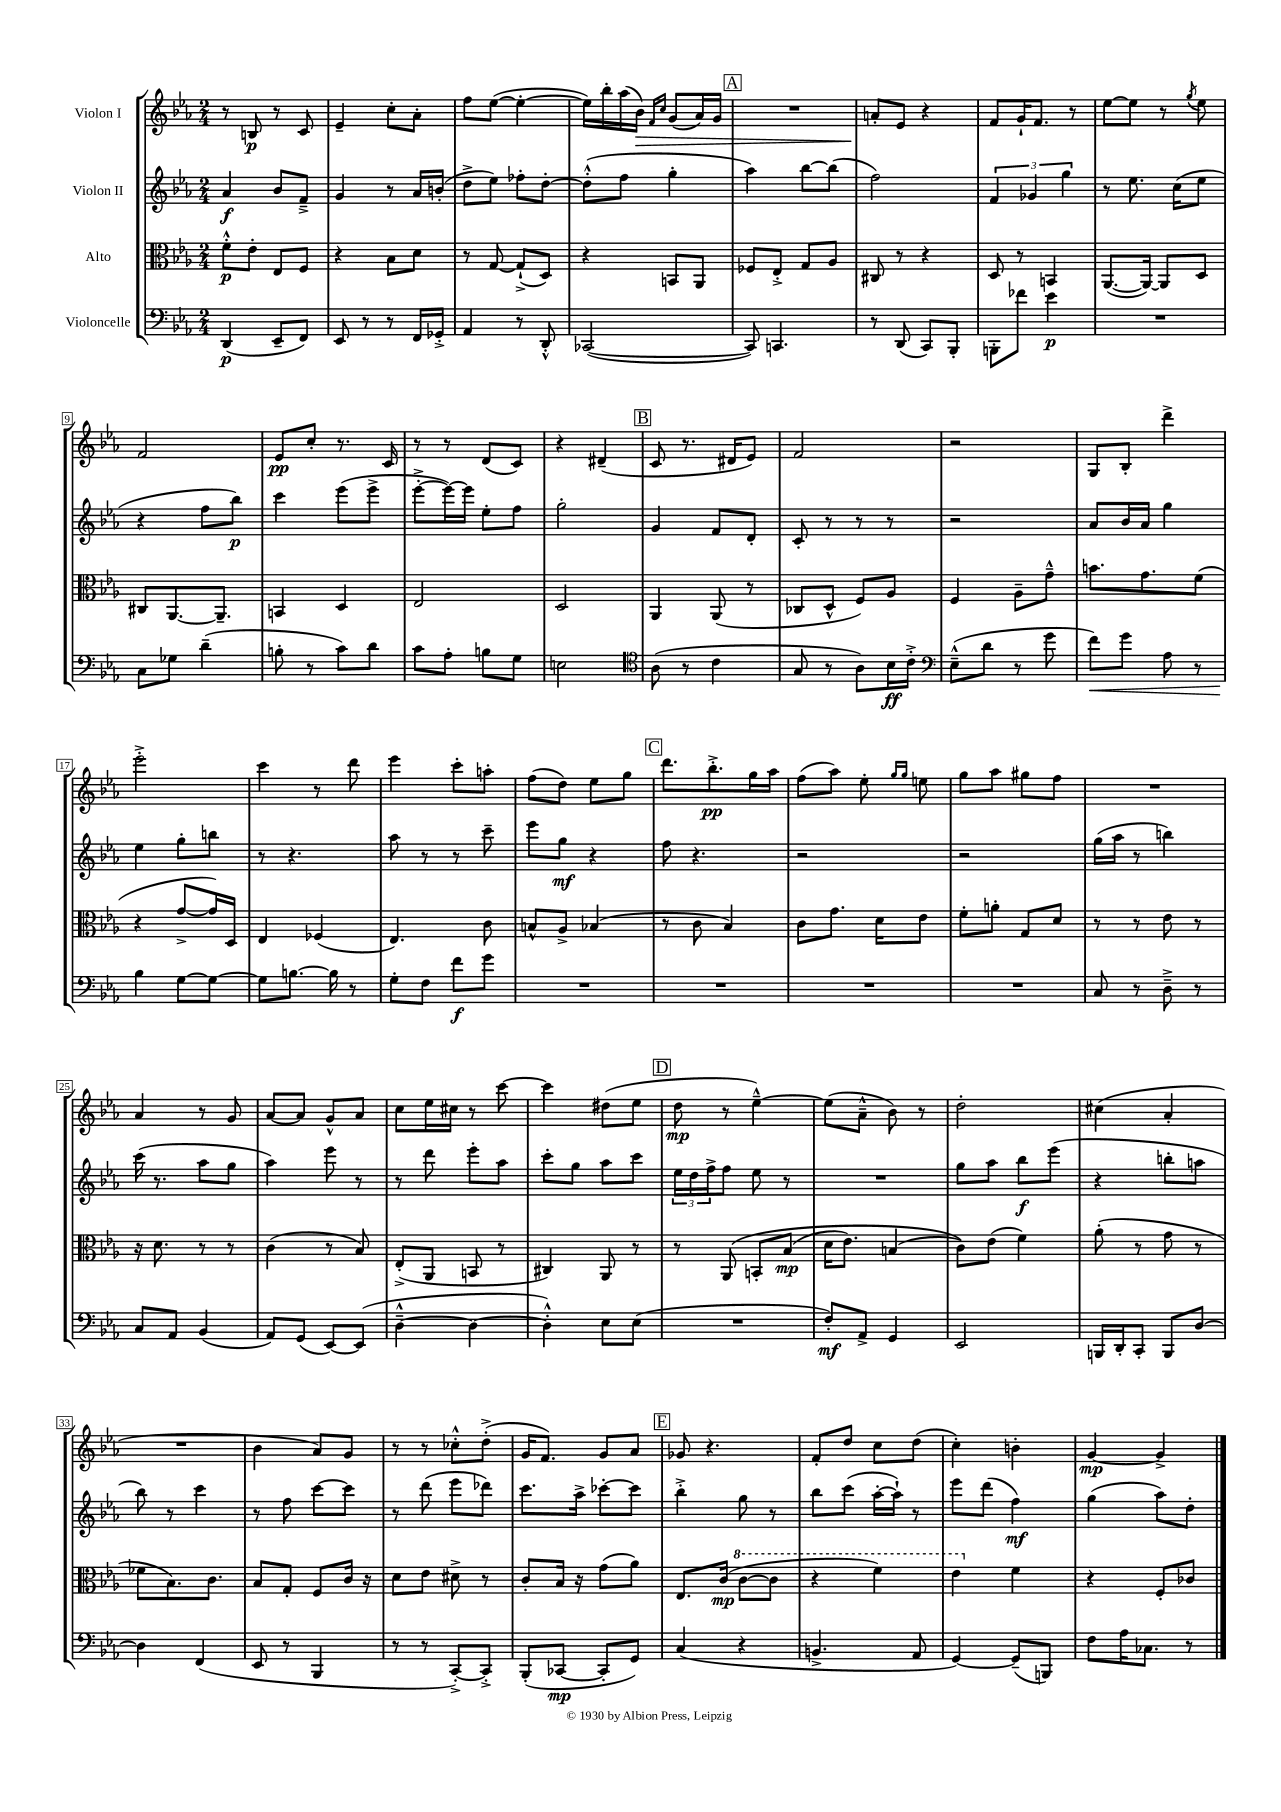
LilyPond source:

<<
\new StaffGroup <<
\new Staff = "s0" \with { instrumentName = "Violon I" } {
    \clef treble \key ees \major \numericTimeSignature \time 2/4
    r8 b8\p r8 c'8 |
    ees'4-- c''8-. aes'8-. |
    f''8 ees''8~( ees''4~-. |
    ees''16) bes''16-. aes''16( bes'16\>) \grace { f'16 c''16 } g'8( aes'16) g'16 |
    \mark \markup { \box "A" } R2 |
    a'8-.\! ees'8 r4 |
    f'8 g'16-! f'8. r8 |
    ees''8~ ees''8 r8 \acciaccatura { g''8 } ees''8 |
    f'2 |
    ees'8\pp c''8-. r8. c'16 |
    r8 r8 d'8( c'8) |
    r4 dis'4--( |
    \mark \markup { \box "B" } c'8 r8. dis'16 ees'8) |
    f'2 |
    r2 |
    g8 bes8-. d'''4-> |
    ees'''2-.-> |
    c'''4 r8 d'''8 |
    ees'''4 c'''8-. a''8-. |
    f''8( d''8) ees''8 g''8 |
    \mark \markup { \box "C" } d'''8. bes''8.-.->\pp g''16 aes''16 |
    f''8( aes''8) ees''8-. \grace { g''16 g''16 } e''8 |
    g''8 aes''8 gis''8 f''8 |
    R2 |
    aes'4 r8 g'8 |
    aes'8~ aes'8 g'8-^ aes'8 |
    c''8 ees''16 cis''16 r8 c'''8~ |
    c'''4 dis''8( ees''8 |
    \mark \markup { \box "D" } d''8\mp r8 ees''4~---^) |
    ees''8( aes'8---^ bes'8) r8 |
    d''2-. |
    cis''4( aes'4-. |
    R2 |
    bes'4 aes'8) g'8 |
    r8 r8 ces''8-.-^ d''8-.->( |
    g'16 f'8.) g'8 aes'8 |
    \mark \markup { \box "E" } ges'8 r4. |
    f'8-. d''8 c''8 d''8( |
    c''4-.) b'4-. |
    g'4~\mp g'4-> \bar "|." |
}
\new Staff = "s1" \with { instrumentName = "Violon II" } {
    \clef treble \key ees \major \numericTimeSignature \time 2/4
    aes'4\f bes'8 f'8---> |
    g'4 r8 aes'16 b'16-.( |
    d''8-> ees''8) fes''8-. d''8~-. |
    d''8-.-^( f''8 g''4-. |
    \mark \markup { \box "A" } aes''4) bes''8~ bes''8( |
    f''2) |
    \tuplet 3/2 { f'4 ges'4 g''4 } |
    r8 ees''8. c''16( ees''8 |
    r4 f''8 bes''8\p) |
    c'''4 ees'''8( ees'''8-> |
    ees'''8~-.-> ees'''16~) ees'''16 ees''8-. f''8 |
    g''2-. |
    \mark \markup { \box "B" } g'4 f'8 d'8-. |
    c'8-. r8 r8 r8 |
    r2 |
    aes'8 bes'16 aes'16 g''4 |
    ees''4 g''8-. b''8 |
    r8 r4. |
    aes''8 r8 r8 c'''8-- |
    ees'''8 g''8\mf r4 |
    \mark \markup { \box "C" } f''8 r4. |
    r2 |
    r2 |
    g''16( aes''16 r8 b''4) |
    c'''16( r8. aes''8 g''8 |
    aes''4) ees'''8 r8 |
    r8 d'''8 ees'''8-. aes''8 |
    c'''8-. g''8 aes''8 c'''8 |
    \mark \markup { \box "D" } \tuplet 3/2 { ees''16 d''16 f''16-> } f''8 ees''8 r8 |
    R2 |
    g''8 aes''8 bes''8\f ees'''8( |
    r4 b''8-. a''8 |
    bes''8) r8 c'''4 |
    r8 f''8 c'''8~ c'''8 |
    r8 d'''8( ees'''8 des'''8) |
    c'''8. aes''16-> ces'''8~-. ces'''8 |
    \mark \markup { \box "E" } bes''4-.-> g''8 r8 |
    bes''8 c'''8( aes''16~-. aes''16-!) r8 |
    ees'''8 d'''8( f''4\mf) |
    g''4( aes''8) d''8-. \bar "|." |
}
\new Staff = "s2" \with { instrumentName = "Alto" } {
    \clef alto \key ees \major \numericTimeSignature \time 2/4
    f'8-.-^\p ees'8-. ees8 f8 |
    r4 bes8 d'8 |
    r8 g8~ g8-!->( d8) |
    r4 b,8 aes,8 |
    \mark \markup { \box "A" } fes8 ees8-.-> g8 aes8 |
    cis8 r8 r4 |
    d8 r8 b,4 |
    aes,8.~( aes,16~) aes,8 d8 |
    cis8 aes,8.~ aes,8.-- |
    b,4 d4 |
    ees2 |
    d2 |
    \mark \markup { \box "B" } aes,4 aes,8( r8 |
    ces8 d8-^ f8) aes8 |
    f4 aes8-- g'8---^ |
    b'8. g'8. f'8( |
    r4 g'8~-> g'16) d16 |
    ees4 fes4( |
    ees4.) c'8 |
    b8-^ aes8-> bes4( |
    \mark \markup { \box "C" } r8 c'8 bes4) |
    c'8 g'8. d'16 ees'8 |
    f'8-. a'8-. g8 d'8 |
    r8 r8 ees'8 r8 |
    r16 d'8. r8 r8 |
    c'4( r8 bes8) |
    ees8-.->( aes,8 b,8 r8 |
    cis4) aes,8 r8 |
    \mark \markup { \box "D" } r8 aes,8\( b,8-. bes8\mp( |
    d'16 ees'8.) b4( |
    c'8)\) ees'8( f'4) |
    aes'8-.( r8 g'8 r8 |
    fes'8 bes8.) c'8. |
    bes8 g8-. f8 c'16 r16 |
    d'8 ees'8 dis'8-> r8 |
    c'8-. bes16 r16 g'8( aes'8) |
    \mark \markup { \box "E" } ees8. c'16\mp( \ottava #1 c''8~ c''8 |
    r4 f''4) |
    ees''4 \ottava #0 f'4 |
    r4 f8-. ces'8 \bar "|." |
}
\new Staff = "s3" \with { instrumentName = "Violoncelle" } {
    \clef bass \key ees \major \numericTimeSignature \time 2/4
    d,4\p( ees,8-- f,8) |
    ees,8 r8 r8 f,16 ges,16-.-> |
    aes,4 r8 d,8-.-^ |
    ces,2~( |
    \mark \markup { \box "A" } ces,8) c,4. |
    r8 d,8( c,8) bes,,8-. |
    b,,8-. fes'8 ees'4\p |
    R2 |
    c8 ges8 d'4--( |
    b8-. r8 c'8) d'8 |
    c'8 aes8-. b8 g8 |
    e2 |
    \mark \markup { \box "B" } \clef tenor aes8( r8 c'4 |
    g8 r8 aes8) bes16\ff c'16-.-> |
    \clef bass ees8---^( d'8 r8 g'8 |
    f'8\<) g'8 aes8 r8 |
    bes4\! g8~ g8~ |
    g8 b8.~ b16 r8 |
    g8-. f8 f'8\f g'8 |
    R2 |
    \mark \markup { \box "C" } R2 |
    R2 |
    R2 |
    c8 r8 d8---> r8 |
    c8 aes,8 bes,4( |
    aes,8) g,8( ees,8~) ees,8( |
    d4~---^ d4~ |
    d4-.-^) ees8 ees8( |
    \mark \markup { \box "D" } R2 |
    f8-.\mf) aes,8-> g,4 |
    ees,2 |
    b,,16 d,16-. c,8-. b,,8 d8~ |
    d4 f,4( |
    ees,8 r8 bes,,4 |
    r8 r8 c,8~-.->) c,8-.-> |
    bes,,8-.( ces,8~\mp ces,8-. g,8) |
    \mark \markup { \box "E" } c4( r4 |
    b,4.-> aes,8 |
    g,4~) g,8--( b,,8) |
    f8 aes16 ces8. r8 \bar "|." |
}
>>
>>
\layout { \context { \Score \override BarNumber.stencil = #(make-stencil-boxer 0.1 0.3 ly:text-interface::print) } }
